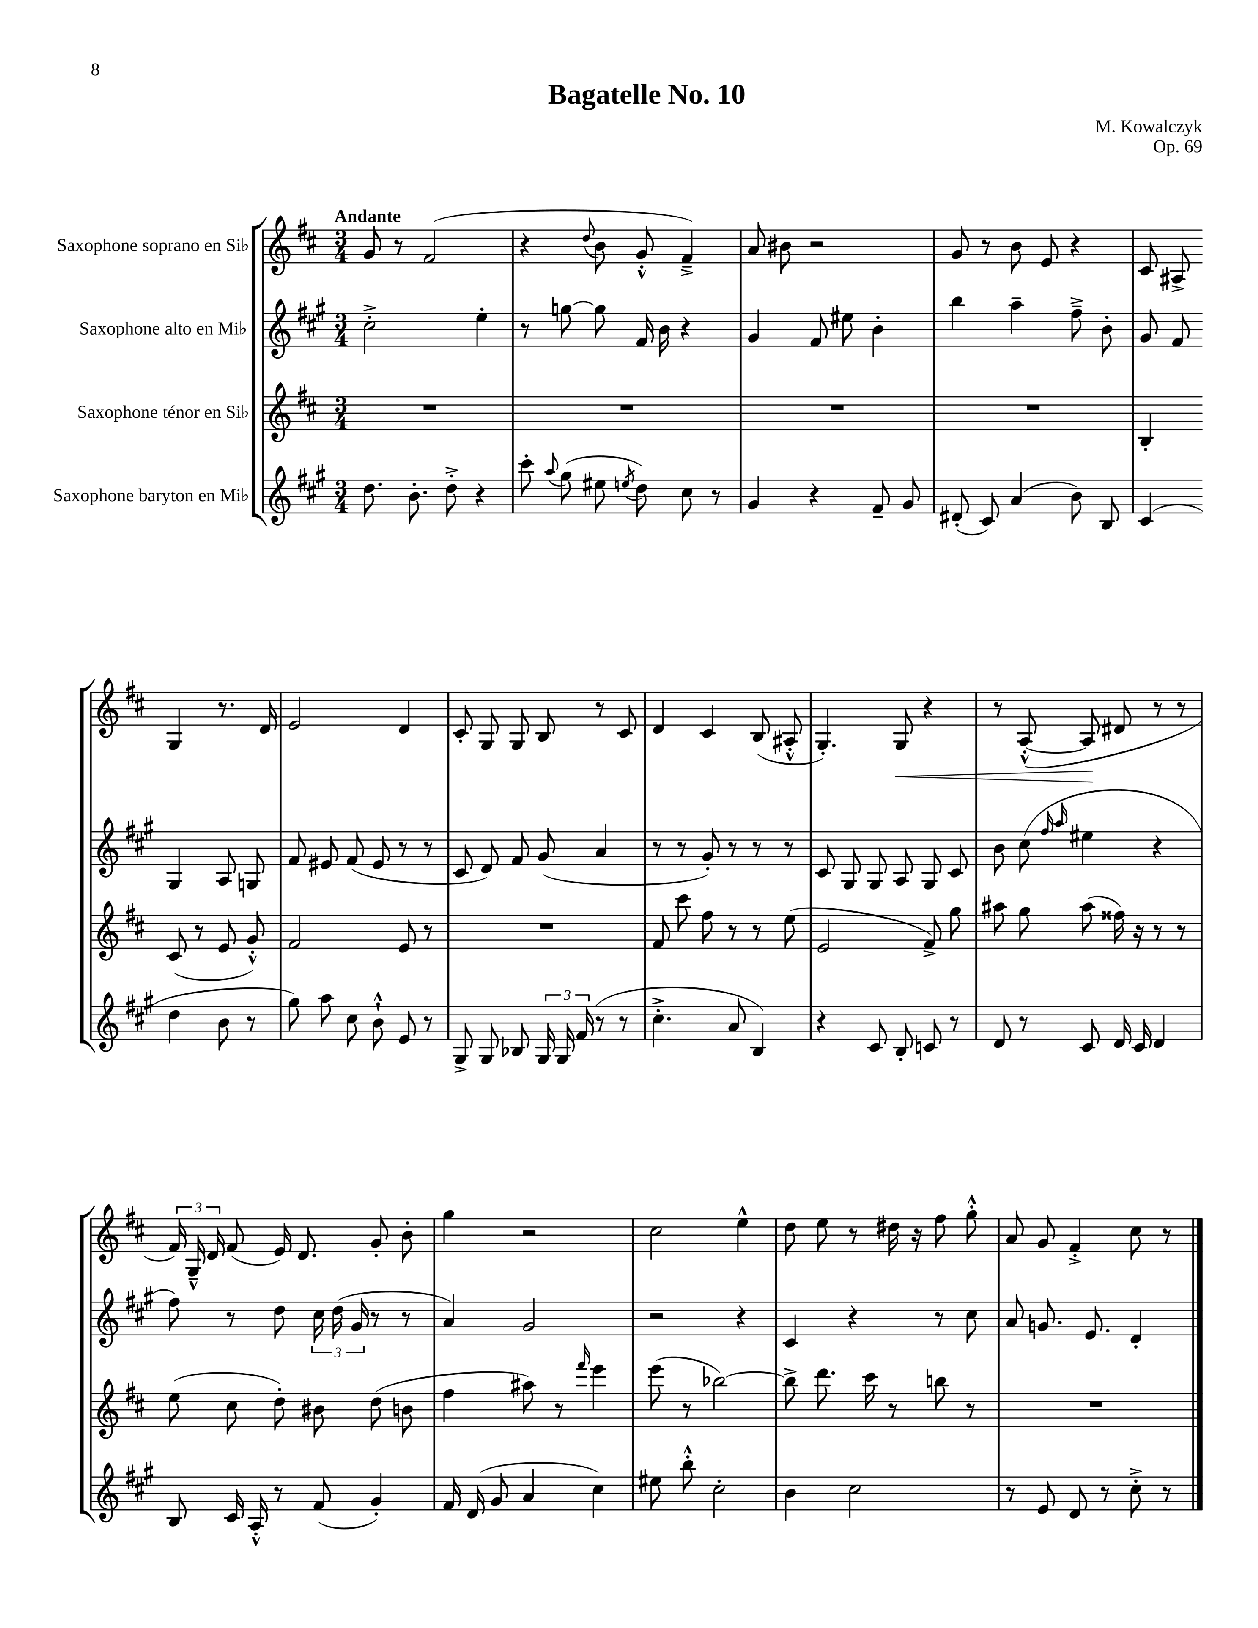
\header { title = "Bagatelle No. 10" composer = "M. Kowalczyk" opus = "Op. 69" }
<<
\new StaffGroup <<
\new Staff = "s0" \with { instrumentName = "Saxophone soprano en Sib" } {
    \clef treble \key d \major \numericTimeSignature \time 3/4 \tempo "Andante"
    \autoBeamOff g'8 r8 fis'2( |
    r4 \appoggiatura { d''8 } b'8 g'8-.-^ fis'4--->) |
    a'8 bis'8 r2 |
    g'8 r8 b'8 e'8 r4 |
    cis'8 ais8-> g4 r8. d'16 |
    e'2 d'4 |
    cis'8-. g8 g8 b8 r8 cis'8 |
    d'4 cis'4 b8( ais8-.-^ |
    g4.-.) g8\< r4 |
    r8 a8~-.-^( a8\! dis'8 r8 r8 |
    \tuplet 3/2 { fis'16) g16---^ d'16 } fis'8( e'16) d'8. g'8-. b'8-. |
    g''4 r2 |
    cis''2 e''4-^ |
    d''8 e''8 r8 dis''16 r16 fis''8 g''8-.-^ |
    a'8 g'8 fis'4-.-> cis''8 r8 \bar "|." |
}
\new Staff = "s1" \with { instrumentName = "Saxophone alto en Mib" } {
    \clef treble \key a \major \numericTimeSignature \time 3/4
    \autoBeamOff cis''2-.-> e''4-. |
    r8 g''8~ g''8 fis'16 b'16 r4 |
    gis'4 fis'8 eis''8 b'4-. |
    b''4 a''4-- fis''8---> b'8-. |
    gis'8 fis'8 gis4 a8 g8 |
    fis'8 eis'8 fis'8( eis'8 r8 r8 |
    cis'8 d'8) fis'8 gis'8( a'4 |
    r8 r8 gis'8-.) r8 r8 r8 |
    cis'8 gis8 gis8 a8 gis8 cis'8 |
    b'8 cis''8( \grace { fis''16 a''16 } eis''4 r4 |
    fis''8) r8 d''8 \tuplet 3/2 { cis''16 d''16( gis'16 } r8 r8 |
    a'4) gis'2 |
    r2 r4 |
    cis'4 r4 r8 cis''8 |
    a'8 g'8. e'8. d'4-. \bar "|." |
}
\new Staff = "s2" \with { instrumentName = "Saxophone ténor en Sib" } {
    \clef treble \key d \major \numericTimeSignature \time 3/4
    \autoBeamOff R2. |
    R2. |
    R2. |
    R2. |
    b4-. cis'8( r8 e'8 g'8-.-^) |
    fis'2 e'8 r8 |
    R2. |
    fis'8 cis'''8 fis''8 r8 r8 e''8( |
    e'2 fis'8->) g''8 |
    ais''8 g''8 ais''8( fisis''16) r16 r8 r8 |
    e''8( cis''8 d''8-.) bis'8 d''8( b'8 |
    fis''4 ais''8) r8 \grace { fis'''16 } e'''4 |
    e'''8( r8 bes''2~) |
    bes''8-> d'''8. cis'''16 r8 b''8 r8 |
    R2. \bar "|." |
}
\new Staff = "s3" \with { instrumentName = "Saxophone baryton en Mib" } {
    \clef treble \key a \major \numericTimeSignature \time 3/4
    \autoBeamOff d''8. b'8.-. d''8-.-> r4 |
    cis'''8-. \appoggiatura { a''8 } gis''8( eis''8 \acciaccatura { e''8 } d''8) cis''8 r8 |
    gis'4 r4 fis'8-- gis'8 |
    dis'8-.( cis'8) a'4( b'8) b8 |
    cis'4( d''4 b'8 r8 |
    gis''8) a''8 cis''8 b'8-!-^ e'8 r8 |
    gis8-> gis8 bes8 \tuplet 3/2 { gis16 gis16 fis'16( } r8 r8 |
    cis''4.-.-> a'8 b4) |
    r4 cis'8 b8-. c'8 r8 |
    d'8 r8 cis'8 d'16 cis'16 d'4 |
    b8 cis'16 a16-.-^ r8 fis'8( gis'4-.) |
    fis'16 d'16( gis'8 a'4 cis''4) |
    eis''8 b''8-.-^ cis''2-. |
    b'4 cis''2 |
    r8 e'8 d'8 r8 cis''8-.-> r8 \bar "|." |
}
>>
>>
\layout { \context { \Score \remove "Bar_number_engraver" } }
